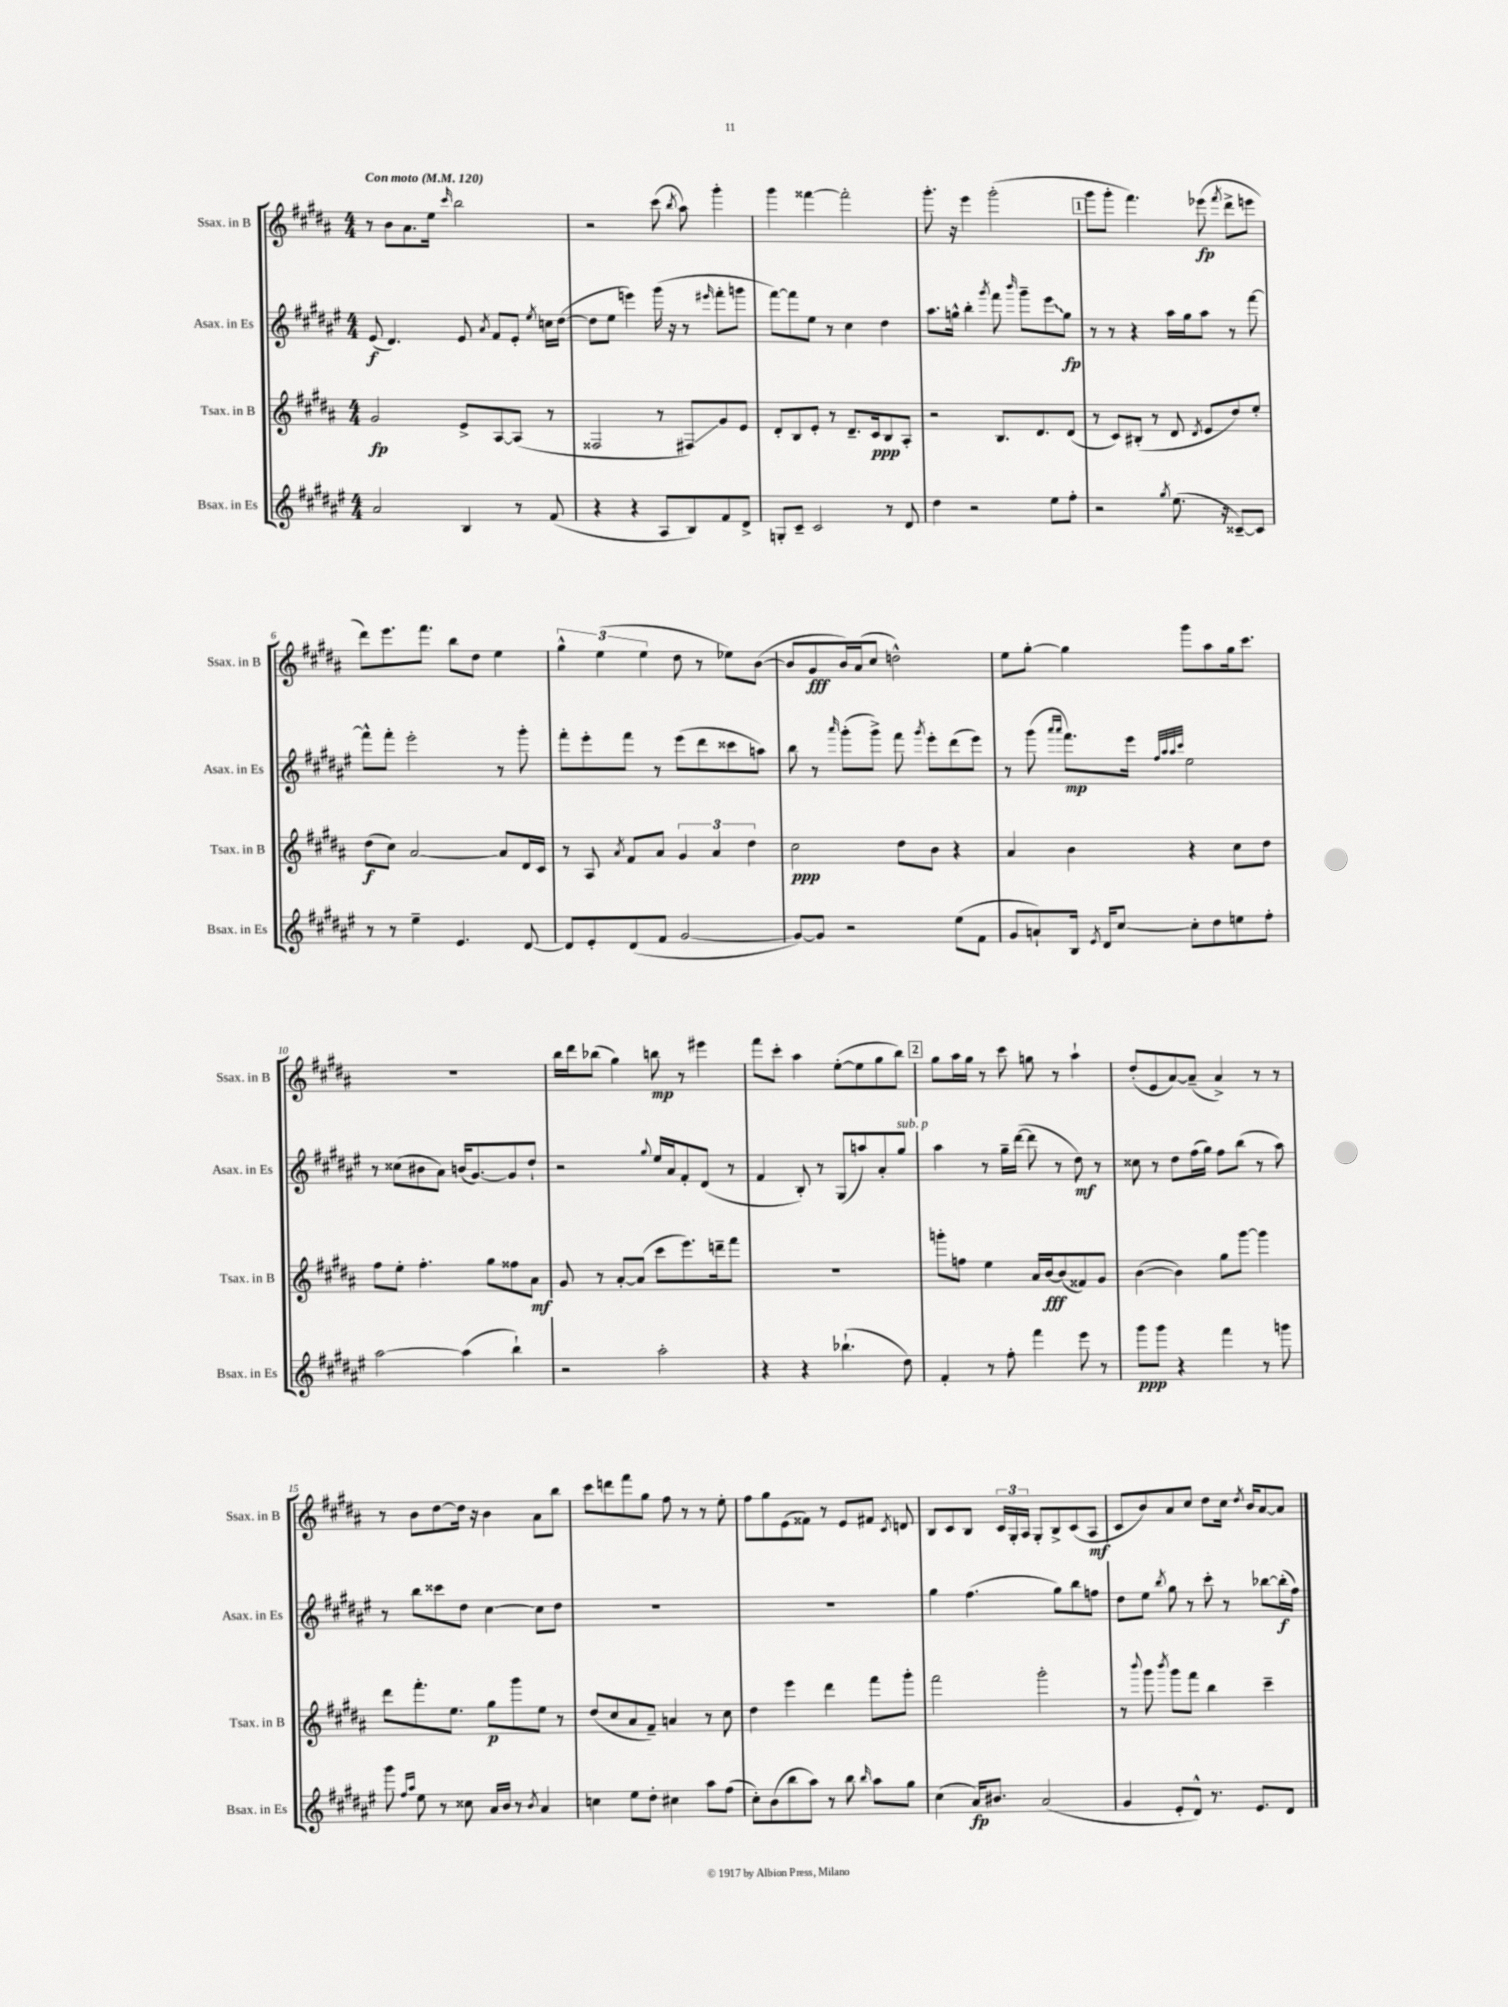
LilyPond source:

<<
\new StaffGroup <<
\new Staff = "s0" \with { instrumentName = "Ssax. in B" shortInstrumentName = "Ssax. in B" } {
    \clef treble \key b \major \numericTimeSignature \time 4/4 \tempo "Con moto" 4 = 120
    \autoBeamOff r8 b'8[ ais'8. e''16] \grace { cis'''16 } b''2 |
    r2 cis'''8( \acciaccatura { b''8 } ais''8) gis'''4-. |
    gis'''4 fisis'''4~ fisis'''2-. |
    gis'''8.-. r16 e'''4 gis'''2-.( |
    \mark \markup { \box "1" } gis'''8[ gis'''8]-. fis'''4.) ees'''8\fp( \acciaccatura { fis'''8 } dis'''8[-> e'''8] |
    dis'''8[) e'''8. fis'''8.] b''8[ dis''8] e''4 |
    \tuplet 3/2 { gis''4-^ e''4( e''4 } dis''8 r8 ees''8[) b'8]~( |
    b'8[ gis'8\fff b'16) ais'16( cis''8] d''2-^) |
    e''8[ gis''8]~-. gis''4 gis'''8[ ais''8 gis''16 cis'''8.] |
    R1 |
    b''16[ dis'''16 bes''8]( gis''4) b''8\mp r8 eis'''4 |
    fis'''8[ cis'''8]-. ais''4 e''8[~-.( e''8 gis''8 b''8]) |
    \mark \markup { \box "2" } gis''8[ ais''16 gis''16] r8 cis'''8 g''8 r8 ais''4-! |
    dis''8[-.( e'8 ais'8~) ais'8]--( ais'4->) r8 r8 |
    r8 b'8[ dis''8~ dis''16] r16 b'4 ais'8[ b''8] |
    cis'''8[ d'''8 fis'''8 gis''8] fis''8 r8 r8 e''8-. |
    fis''8[ gis''8 e'8( fisis'8]) r8 e'8[ fis'8] \acciaccatura { cis'8 } d'8 |
    b8[ cis'8 b8] \tuplet 3/2 { cis'16[ gis16-. ais16] } gis8[-. b8-> cis'8( ais8]\mf |
    cis'8[ b'8) ais'8 cis''8] dis''8[ cis''16] \acciaccatura { dis''8 } b'16[ ais'8~ ais'8] \bar "|." |
}
\new Staff = "s1" \with { instrumentName = "Asax. in Es" shortInstrumentName = "Asax. in Es" } {
    \clef treble \key fis \major \numericTimeSignature \time 4/4
    \autoBeamOff eis'8\f( dis'4.) eis'8 \acciaccatura { ais'8 } fis'8[ eis'8]-. \acciaccatura { eis''8 } c''16[ dis''16]~( |
    dis''8[ eis''8] e'''4) gis'''16( r16 r8 \grace { eis'''16 } fis'''8[-. g'''8] |
    fis'''8[~) fis'''8 eis''8] r8 cis''4 dis''4 |
    ais''8.[ g''16]-^ b''4-. \acciaccatura { gis'''8 } fis'''8 \grace { b'''16 } gis'''8[-- \once \override Glissando.style = #'zigzag eis'''8\glissando g''8]\fp |
    \mark \markup { \box "1" } r8 r8 r4 ais''16[ gis''16 ais''8] r8 fis'''8~ |
    fis'''8[-^ fis'''8]-. eis'''2-. r8 gis'''8-. |
    fis'''8[-. eis'''8-. fis'''8] r8 eis'''8[( dis'''8 cisis'''8 a''8]) |
    b''8 r8 \grace { ais'''16 } gis'''8[-.( gis'''8]->) fis'''8 \acciaccatura { gis'''8 } eis'''8[-. dis'''8( eis'''8]) |
    r8 gis'''8( \grace { ais'''16[ ais'''16] } fis'''8.[\mp) eis'''16] \grace { fis''32[ ais''32 ais''32 cis'''32] } eis''2 |
    r8 cisis''8[( bis'8 ais'8]) b'16[( gis'8.~) gis'8 dis''8]-! |
    r2 \appoggiatura { gis''8 } eis''16[ ais'16 fis'8-. dis'8]( r8 |
    fis'4 b8-.) r8 gis8[( a''8) ais'8-. gis''8]^\markup { \italic "sub. p" } |
    \mark \markup { \box "2" } ais''4 r8 gis''16[-- dis'''16]~( dis'''8 r8 dis''8\mf) r8 |
    cisis''8 r8 dis''8[ fis''16( gis''16]) fis''8[ b''8]( r8 ais''8) |
    r8 b''8[ cisis'''8 dis''8] cis''4~ cis''8[ dis''8] |
    R1 |
    R1 |
    gis''4 fis''4.( gis''8[) b''8 f''8] |
    dis''8[ eis''8] \acciaccatura { b''8 } gis''8 r8 cis'''8-. r8 bes''8[~ bes''16-.\f( fis''16]) \bar "|." |
}
\new Staff = "s2" \with { instrumentName = "Tsax. in B" shortInstrumentName = "Tsax. in B" } {
    \clef treble \key b \major \numericTimeSignature \time 4/4
    \autoBeamOff gis'2\fp e'8[-> ais8~ ais8]( r8 |
    fisis2 r8 fis8[\glissando) gis'8 e'8] |
    dis'8[-. b8 e'8]-. r8 dis'8.[-- cis'16\ppp b8 ais8]-. |
    r2 b8.[ dis'8. dis'8]( |
    \mark \markup { \box "1" } r8 cis'8[) bis8]-.( r8 dis'8 \acciaccatura { dis'8 } e'8[ dis''8) e''8]-. |
    dis''8[\f( cis''8]) ais'2~ ais'8[ dis'16 cis'16] |
    r8 ais8 \acciaccatura { ais'8 } fis'8[ ais'8] \tuplet 3/2 { gis'4 ais'4 dis''4 } |
    cis''2\ppp dis''8[ b'8] r4 |
    ais'4 b'4 r4 cis''8[ dis''8] |
    fis''8[ e''8]-. fis''4.-. gis''8[ fisis''8 ais'8]\mf |
    gis'8 r8 ais'8[~-. ais'8]( cis'''8[ e'''8.) d'''16-- fis'''8] |
    R1 |
    \mark \markup { \box "2" } g'''8[-. f''8] e''4 ais'16[ b'16~\fff b'8( fisis'8) gis'8] |
    b'4~( b'4) gis''8[ gis'''8]~ gis'''4 |
    dis'''8[ fis'''8.-. e''8.] gis''8[\p gis'''8 e''8] r8 |
    dis''8[( cis''8 ais'8 fis'8]--) a'4 r8 cis''8 |
    dis''4 e'''4 dis'''4 fis'''8[ gis'''8]-. |
    fis'''2 gis'''2-. |
    r8 \appoggiatura { b'''8 } gis'''8 \acciaccatura { b'''8 } gis'''8[ fis'''8] b''4 cis'''4-- \bar "|." |
}
\new Staff = "s3" \with { instrumentName = "Bsax. in Es" shortInstrumentName = "Bsax. in Es" } {
    \clef treble \key fis \major \numericTimeSignature \time 4/4
    \autoBeamOff ais'2 b4 r8 fis'8( |
    r4 r4 ais8[ b8) fis'8 dis'8]-> |
    g8[-. cis'8]-- cis'2 r8 dis'8 |
    dis''4 r2 eis''8[ fis''8]-. |
    \mark \markup { \box "1" } r2 \acciaccatura { gis''8 } eis''8.( r16 cisis'8[~--) cisis'8] |
    r8 r8 eis''4-- eis'4. dis'8~ |
    dis'8[ eis'8-. dis'8( fis'8] gis'2~ |
    gis'8[~) gis'8] r2 eis''8[( fis'8] |
    gis'8[ a'8-!) b16] \acciaccatura { eis'8 } dis'16[ cis''8]~ cis''8[-. dis''8 e''8 fis''8]-. |
    ais''2~ ais''4( b''4-!) |
    r2 ais''2-. |
    r4 r4 bes''4.-!( dis''8) |
    \mark \markup { \box "2" } fis'4-. r8 fis''8-. fis'''4 eis'''8 r8 |
    gis'''8[\ppp gis'''8] r4 fis'''4 r8 g'''8 |
    gis'''8 \grace { fis''16[ ais''16] } eis''8 r8 cisis''8 ais'16[ b'16] r8 \acciaccatura { b'8 } ais'4 |
    c''4 eis''8[ dis''8]-. cis''4 ais''8[ fis''8]( |
    cis''8[-.) b'8( b''8 ais''8]) r8 b''8 \grace { b''16 } ais''8[ gis''8] |
    cis''4( ais'16[\fp) bis'8.] ais'2( |
    gis'4 eis'8[-. dis'8]-^) r8. eis'8.[ dis'8] \bar "|." |
}
>>
>>
